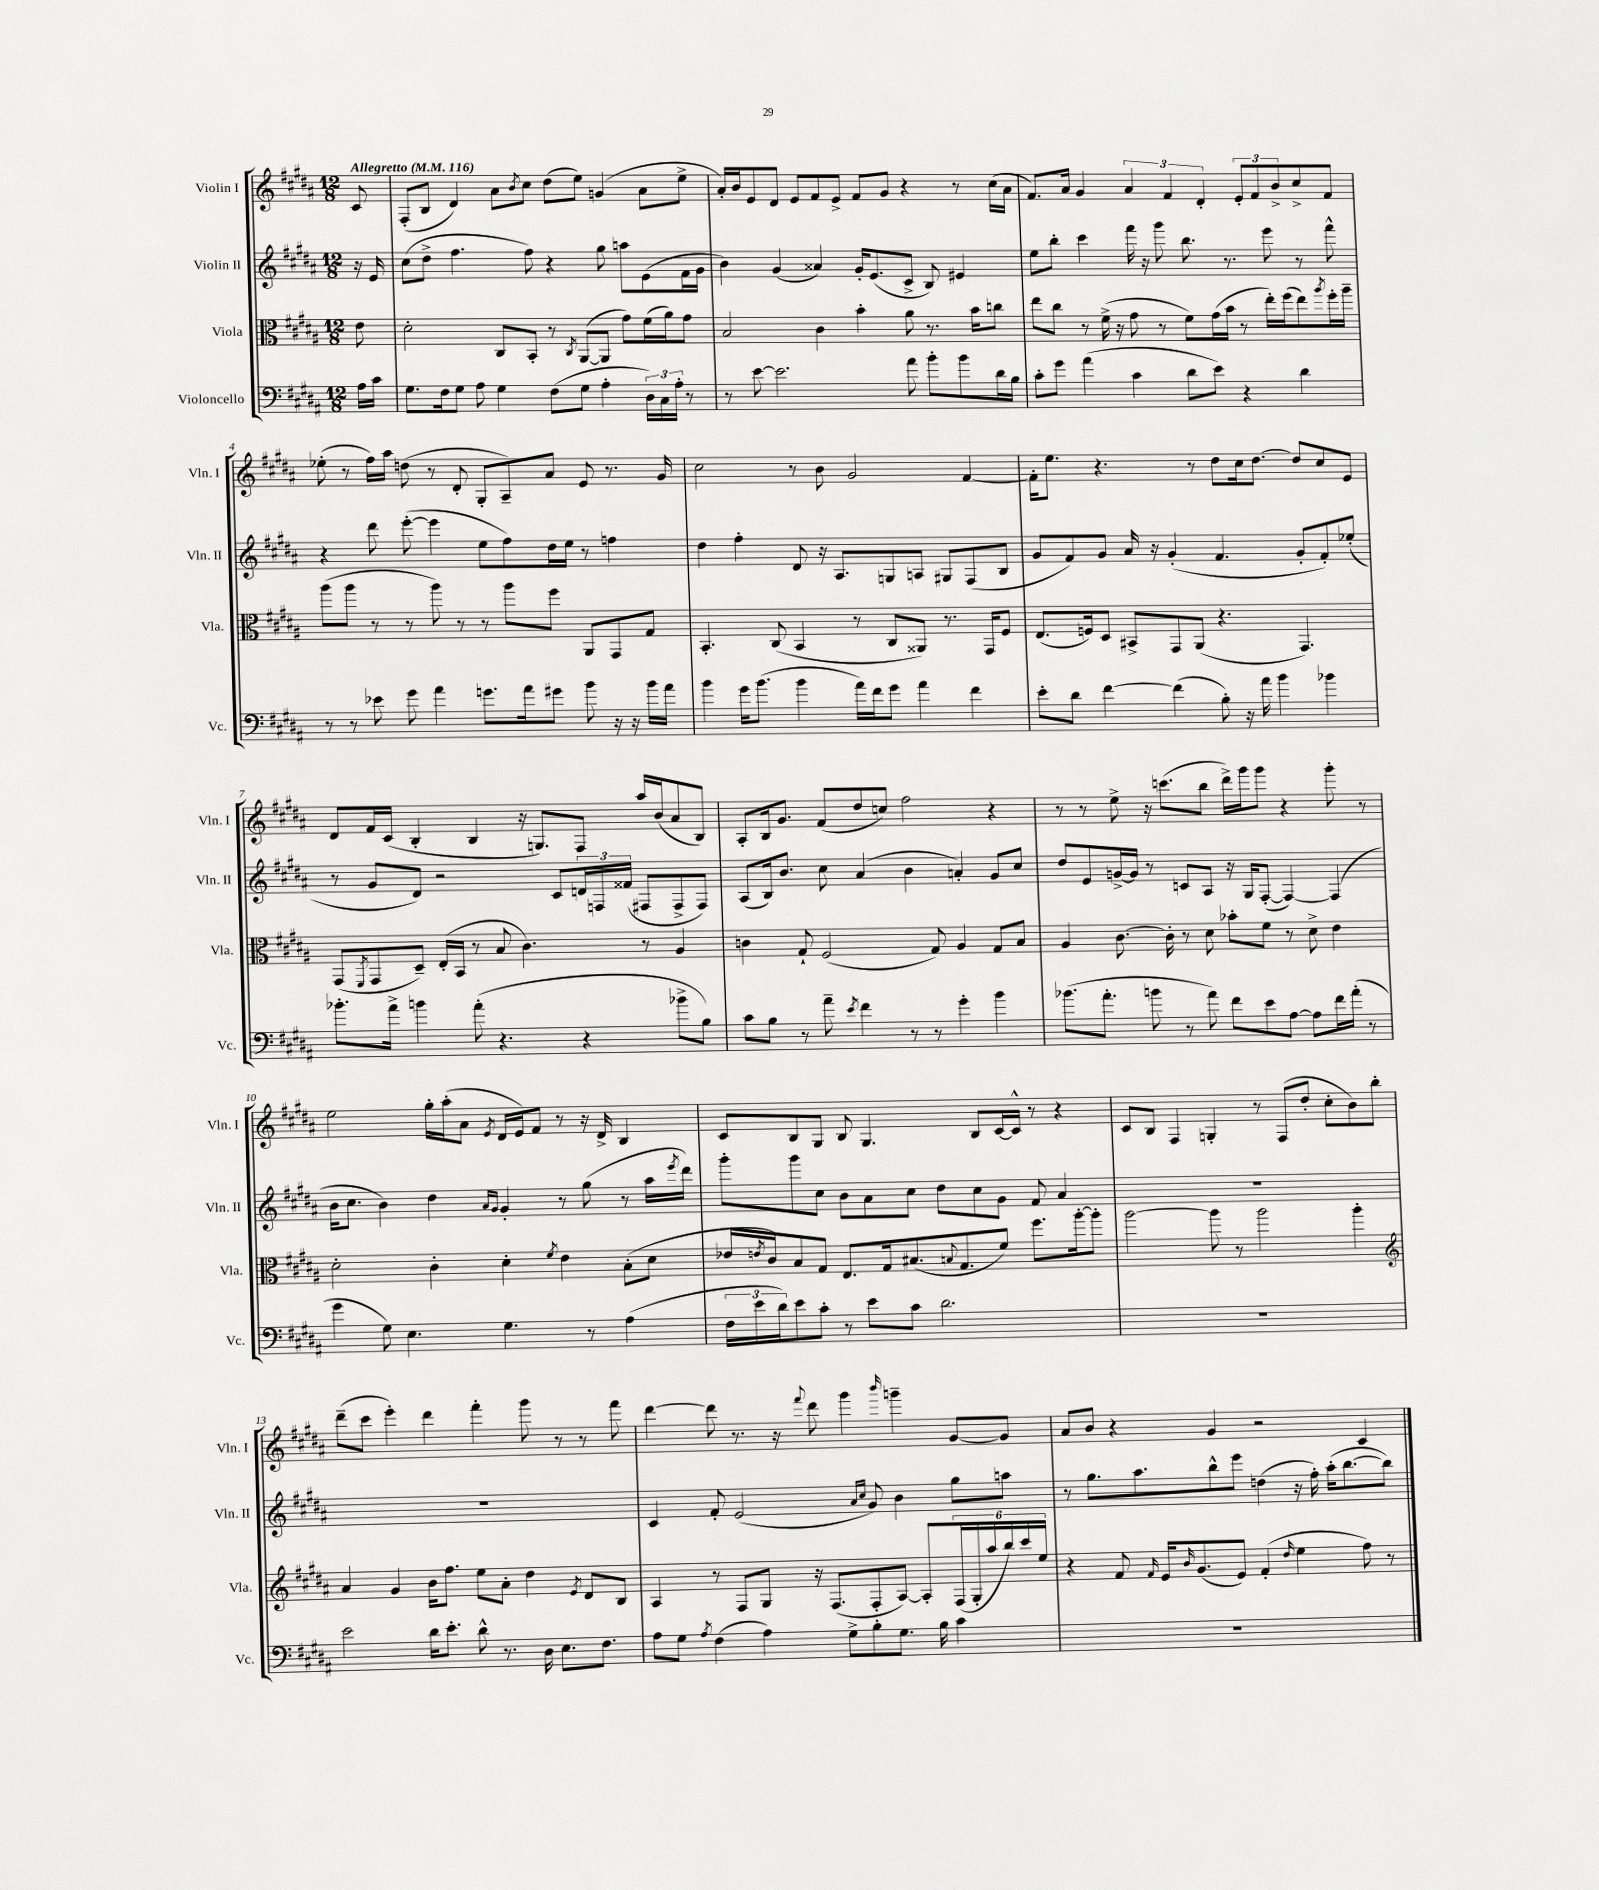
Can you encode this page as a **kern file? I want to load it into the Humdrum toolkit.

**kern	**kern	**kern	**kern
*part4	*part3	*part2	*part1
*staff4	*staff3	*staff2	*staff1
*I"Violoncello	*I"Viola	*I"Violin II	*I"Violin I
*I'Vc.	*I'Vla.	*I'Vln. II	*I'Vln. I
*clefF4	*clefC3	*clefG2	*clefG2
*k[f#c#g#d#a#]	*k[f#c#g#d#a#]	*k[f#c#g#d#a#]	*k[f#c#g#d#a#]
*M12/8	*M12/8	*M12/8	*M12/8
*MM116	*MM116	*MM116	*MM116
=	=	=	=
!	!	!	!LO:TX:a:B:t=Allegretto
16A#\LL	8e\	16r	8c#/
16c#\JJ	.	16e/	.
=1	=1	=1	=1
8.G#\L	2d#'\	(8cc#\L	(8F#'/L
.	.	8dd#^\J	8B/J
16F#\k	.	.	.
8G#\J	.	4.ff#\	4d#/)
8A#\	.	.	.
4G#\	8C#/L	.	8a#\L
.	.	.	8qb/
.	8BB'/J	8ff#\)	8cc#\J
(8F#\L	8r	4r	(8dd#\L
.	8qC#/	.	.
8G#\J	([8AA#/L	.	8ee\J)
4A#'\	8AA#/J]	8gg#\	(4gn/
.	8g#\L)	8aan\L	.
24D#\LL)	(16f#\L	(8e\	8a#\L
24C#\	.	.	.
.	16a#\J)	.	.
24A#'\JJ	.	.	.
8r	8g#\J	16f#\L	8ee^\J
.	.	16g#\JJ	.
=2	=2	=2	=2
8r	2B/	4b\)	16a#'/LL)
.	.	.	16b/J
[8e\	.	.	8e/
2.e\]	.	(4g#/	8d#/J
.	.	.	8e/L
.	4c#\	4a##X/)	8f#/
.	.	.	8e^/J
.	4b'\	16g#'/KL	8f#/L
.	.	(8.e/	.
.	.	.	8g#/J
8a#\	8a#\	8c#^/J	4r
8b'\L	8.r	8B/)	.
8b\	.	4e#X/	8r
.	16b\KL	.	.
16d#\L	8ccn\J	.	(16cc#\LL
16B\JJ	.	.	16a#\JJ
=3	=3	=3	=3
8c#'\L	8ee\L	8ee\L	8.f#/L)
8g#\J	8cc#\J	8bb'\J	.
.	.	.	16a#/Jk
(4a#\	8r	4ccc#\	4g#/
.	(16f#^\	.	.
.	16r	.	.
4c#\	8g#\	16fff#\	6a#/
.	.	16r	.
.	8r	8ggg#\	.
.	.	.	6f#/
8d#\L	8f#\L)	8.bb\	.
.	.	.	6d#'/
8e\J)	(16g#\L	.	.
.	16b\JJ	8.r	.
4r	8r	.	12e'/L
.	.	.	12f#/
.	16ee'\LL)	8eee\	.
.	.	.	12b^/
.	(16ff#\J	.	.
4d#\	8ee\)	8r	8cc#^/
.	8qaa#/	.	.
.	16ff#'\L	8fff#^^\	8f#/J
.	16aa#~\JJ	.	.
!!LO:LB:g=z
=4	=4	=4	=4
8r	(8aa#\L	4r	(8ee-X'\
8r	8aa#\J	.	8r
8e-X\	8r	8ddd#\	16ff#\LL)
.	.	.	16aa#\JJ
8g#\	8r	([8eee'\	(8ddn\
4a#\	8aa#\)	4eee\]	8r
.	8r	.	8d#'/
8.gn\L	8r	8ee\L	8G#'/L
.	8aa#\L	8ff#\)	8A#~/)
16a#\k	.	.	.
8g#X\J	8ff#\J	16dd#\L	8a#/J
.	.	16ee\JJ	.
8b\	8AA#/L	8r	8e/
16r	8GG#/	4ffn\	8.r
16r	.	.	.
16b\LL	8G#/J	.	.
16a#\JJ	.	.	16g#/
=5	=5	=5	=5
4b\	4.BB'/	4dd#\	2cc#\
16g#\KL	.	4ff#'\	.
(8.b\J	.	.	.
.	(8C#/	.	.
4b\	4BB/	8d#/	8r
.	.	16r	8b\
.	.	8.A#/L	.
16a#\LL)	8r	.	2g#/
16f#\J	.	.	.
8g#\J	8C#/L	8Gn/	.
4a#\	8AA##X/J)	8An/J	.
.	8.r	8G#X/L	.
4f#\	.	(8F#/	[4f#/
.	16GG#/KL	.	.
.	8F#/J	8B/J	.
=6	=6	=6	=6
8e'\L	(8.E/L	8g#/L	16f#'\KL]
.	.	.	8.ee\J
8d#\J	.	8f#/)	.
.	16Fn/k)	.	.
[4f#\	8D#/J	8g#/J	4.r
.	8BB#X^/L	16a#/	.
.	.	16r	.
(4f#\]	8GG#/	(4g#'/	.
.	(8AA#/J	.	8r
8B'\)	4.r	4.f#/	8dd#\L
16r	.	.	16cc#\k
16a#\	.	.	[8.dd#\J
4b\	.	.	.
.	4.GG#/)	8g#'/L	8dd#/L]
4b-X\	.	8f#'/)	8cc#/
.	.	(8ee-X'/J	8e/J
!!LO:LB:g=z
=7	=7	=7	=7
8.b-X'\L	(8GG#/L	8r	8d#/L
.	8qFF#/	.	.
.	8GG#/	8g#/L	16f#/L
16a#^\Jk	.	.	(16c#/JJ
4bn\	8D#~/J)	8d#/J)	4B'/
.	(16E'/LL	2r	.
.	16BB/JJ	.	.
(8a#'\	8r	.	4B/
4.r	8B/	.	.
.	4.c#\)	.	16r
.	.	.	8.Gn/L)
.	.	8c#/L	.
4r	.	24dn/L	8F#/J
.	.	24Fn/	.
.	.	(24f##X/JJ	.
.	8r	8F#X/L	16aa#/LL
.	.	.	(16b/J
8b-X^\L	4A#/	8F#^/	8a#/
8B\J)	.	8F#/J)	8B/J)
=8	=8	=8	=8
8c#\L	4cn\	(8A#/L	8A#'/L
8B\J	.	16B/k)	16B/k
.	.	8.b/J	8.g#/J
8r	8G#`/	.	.
8a#~\	(2F#/	8cc#\	(8f#/L
8qe/	.	.	.
4f#\	.	(4a#/	8dd#/
.	.	.	8ccn/J)
8r	.	4b\	2ff#\
8r	8G#/)	.	.
4g#'\	4A#/	4an'/)	.
4b\	8G#/L	8g#/L	4r
.	8B/J	8cc#/J	.
=9	=9	=9	=9
(8.b-X\L	4A#/	8dd#/L	8r
.	.	8e/	8r
8.a#'\J	.	.	.
.	[8.c#\	[16gn^/L	8ee^\
.	.	16g/JJ]	.
8bn\	.	8r	16r
.	16c#'\]	.	(8.cccn\L
8r	8r	8cn/L	.
8a#\)	8d#\	8A#/J	8bb\J
8f#\L	8b-X'\L	16r	16ddd#^\LL)
.	.	16G#/KL	16ggg#\J
8e\	8f#\J	([8F#'/J	8ggg#\J
[8A#\J	8r	4F#/_)	4r
8A#\L]	8d#^\	.	.
16f#\L	4e\	(4F#/]	8ggg#'\
(16a#'\JJ	.	.	.
8r	.	.	8r
!!LO:LB:g=z
=10	=10	=10	=10
4g#\	2d#'\	16b\KL	2ee\
.	.	8.cc#\J	.
8G#\)	.	4b\)	.
4.E\	.	.	.
.	4c#'\	4dd#\	16gg#'\LL
.	.	.	(16aa#'\J
.	.	.	8a#\J
.	.	16qqa#/LL	.
.	.	16qqg#/JJ	8qe/
4.G#\	4d#'\	4g#'/	16d#/LL
.	.	.	16e/J)
.	.	.	8f#/J
.	8qf#/	.	.
.	4e\	8r	8r
8r	.	(8gg#\	16r
.	.	.	16d#^/
(4A#\	(8B'\L	8r	4B/
.	8d#\J	16aa#\LL	.
.	.	8qeee/	.
.	.	16ddd#\JJ)	.
=11	=11	=11	=11
24F#\LL	16e-X/LL	8ggg#'\L	8c#/L
24e\	.	.	.
.	8qen/	.	.
.	16c#/J)	.	.
24d#\J)	.	.	.
8e\	8B/	8ggg#\	8B/
8c#'\J	8G#/J	8cc#\J	8G#/J
8r	8.E/L	8b\L	8B/
8e\L	.	8a#\	4.G#/
.	16G#/k	.	.
8c#\J	(8.B#X/	8cc#\J	.
2.d#\	.	8dd#\L	.
.	8qqBn/	.	.
.	8.G#/	.	.
.	.	8cc#\	8B/L
.	8f#/J)	8g#\J	[16c#/L
.	.	.	16c#^^/JJ]
.	8.ff#\L	8f#/	8r
.	.	4a#/	4r
.	[16aa#'\k	.	.
.	8aa#'\J]	.	.
=12	=12	=12	=12
1.r	[2aa#\	1.r	8c#/L
.	.	.	8B/J
.	.	.	4F#/
.	8aa#\]	.	4Gn'/
.	8r	.	.
.	2aa#\	.	8r
.	.	.	(8F#/L
.	.	.	8dd#'/J
.	.	.	8cc#'\L
.	4aa#'\	.	8b\)
.	.	.	8bb'\J
!!LO:LB:g=z
=13	=13	=13	=13
*	*clefG2	*	*
2e\	4a#/	1.r	(8ddd#~\L
.	.	.	8ccc#\J
.	4g#/	.	4eee'\)
16d#\KL	16b\KL	.	4ddd#\
8.e'\J	8.ff#\J	.	.
8d#^^\	8ee\L	.	4fff#'\
8.r	8a#'\J	.	.
.	4dd#\	.	8ggg#\
16D#\	.	.	.
8.E\L	.	.	8r
.	8qe/	.	.
.	8d#/L	.	8r
8.F#\J	.	.	.
.	8B/J	.	8fff#\
=14	=14	=14	=14
8A#\L	4A#/	4c#/	[4ddd#\
8G#\J	.	.	.
8qA#/	.	.	.
(4F#\	8r	8f#'/	8ddd#\]
.	8F#/L	(2e/	8.r
4A#\)	8G#/J	.	.
.	.	.	16r
.	.	.	8qqfff#/
.	16r	.	8ddd#\
.	(8.F#/L	.	.
8G#^\L	.	.	4ggg#\
.	.	16qqa#/LL	.
.	.	16qqcc#/JJ	.
8B'\	8F#'/	8g#/)	.
.	.	.	16qqbbb/
8.G#\J	[8A#/J)	4b\	4gggn~\
.	8A#'/L]	.	.
16B\	.	.	.
4c#\	(24F#/L	8gg#\L	[8g#/L
.	24G#'/	.	.
.	24aa#/	.	.
.	24bb/)	8aan\J	8g#/J]
.	24ccc#/	.	.
.	24ee/JJ	.	.
=15	=15	=15	=15
1.r	4r	8r	8a#/L
.	.	8.gg#\L	8b/J
.	8f#/	.	4r
.	.	8.aa#\	.
.	16qqf#/	.	.
.	16e/KL	.	.
.	16qqb/	.	.
.	(8.g#/	.	.
.	.	8bb^^\	4g#/
.	8e/J)	8eee\J	.
.	(4f#'/	(4ddn\	2r
.	16qqdd#/	.	.
.	4ee\	16r	.
.	.	16ff#'\)	.
.	.	(16aa#'\KL	.
.	.	[8.bb\	.
.	8ff#\)	.	4c#/
.	8r	8bb\J])	.
==	==	==	==
*-	*-	*-	*-
